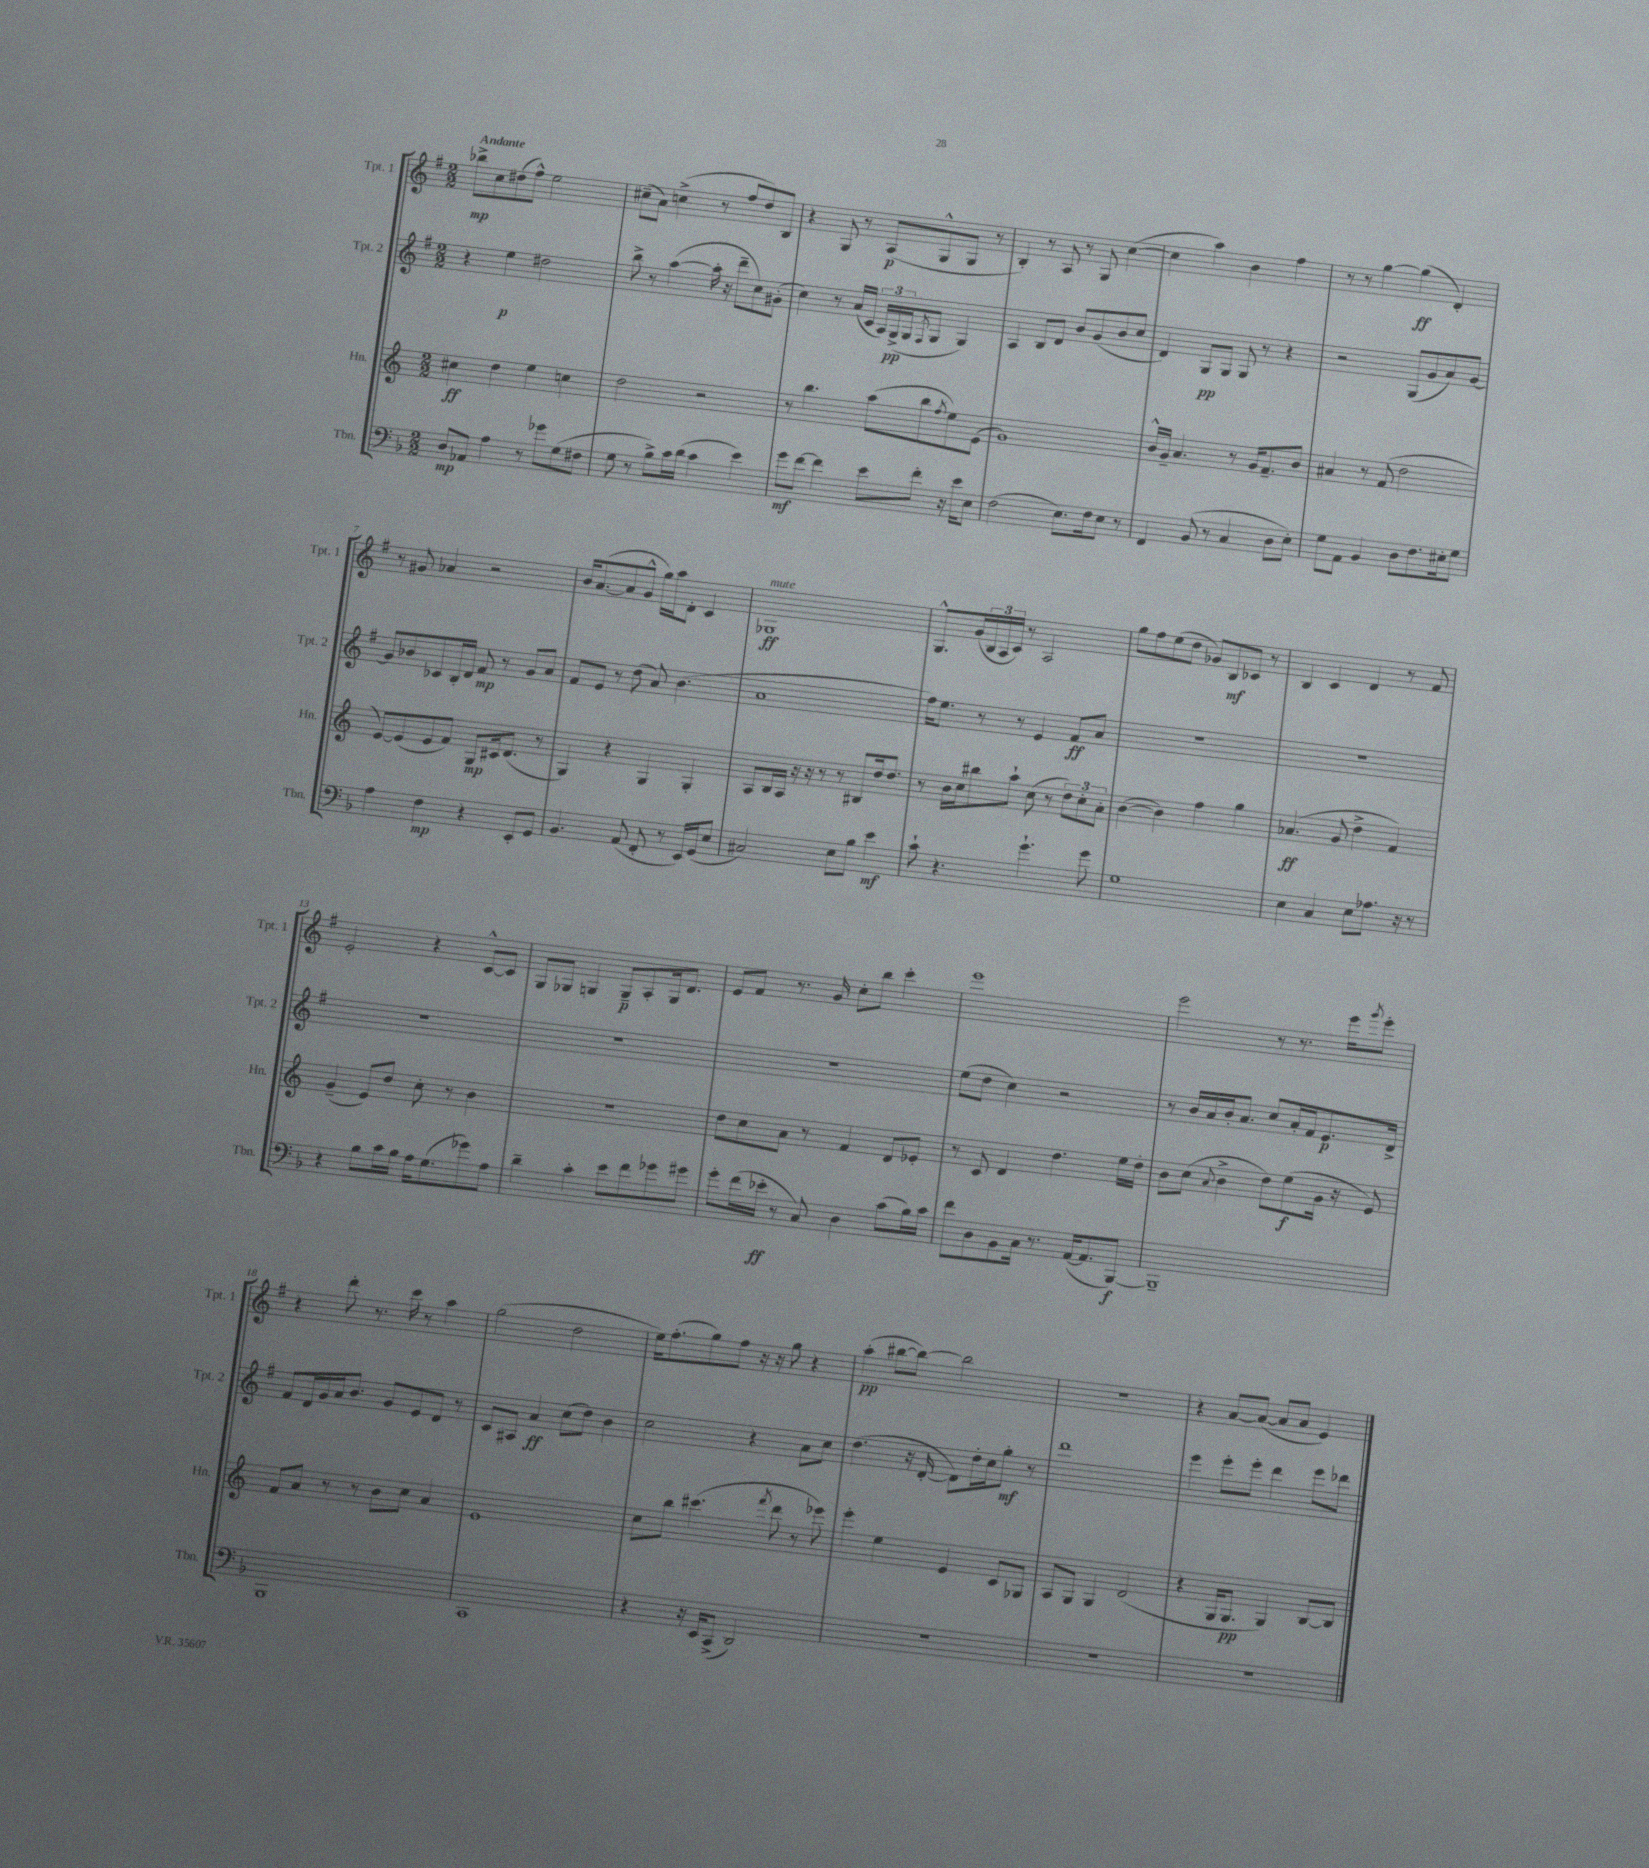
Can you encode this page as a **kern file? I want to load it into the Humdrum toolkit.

**kern	**kern	**kern	**kern
*staff4	*staff3	*staff2	*staff1
*clefF4	*clefG2	*clefG2	*clefG2
*k[b-]	*k[]	*k[f#]	*k[f#]
*M2/2	*M2/2	*M2/2	*M2/2
8D	4cc#	4r	8bb-^
8AA-	.	.	8cc
4A	4dd	4ee	(8dd#
.	.	.	8ff#^^)
8r	4ee	2dd#	2ee
8g-	.	.	.
(8G	4cc	.	.
8F#	.	.	.
=	=	=	=
8G	2dd	8bb^	(8cc#~
8r	.	8r	8a)
8B-^)	.	([4aa	(4cc^
16c	.	.	.
(16d	.	.	.
4c	2r	16aa']	8r
.	.	16r	.
.	.	8ddd~	8ff#
4e)	.	8cc)	8dd)
.	.	(8g#'	8B
=	=	=	=
8g	8r	4cc)	4r
[8f	4.bb	.	.
4f]	.	8r	8G
.	.	(16a	8r
.	.	16c	.
8e	(8aa	24A)	(8A
.	.	(24G^	.
.	.	24G	.
.	.	8qF#	.
8f'	8bb	8G	8G^^
.	8qff	.	.
16r	8ee)	4G)	8G
16e	.	.	.
8E	(8e	.	8r
=	=	=	=
(2F	1g)	4A	4B')
.	.	8B	8r
.	.	8d	8A
8.E)	.	8b	8r
.	.	(8g	8G
16F	.	.	.
8E	.	8b	([4cc
8r	.	8cc	.
=	=	=	=
4FF	16b^^	4d)	4cc]
.	16g~	.	.
.	4.a	.	.
(8BB-	.	8G	4aa)
8r	.	8G	.
4C	8r	8G	4b
.	16g	8r	.
.	8.f~	.	.
8D	.	4r	4ff#
8E')	8b	.	.
=	=	=	=
8G	4a#	2r	8r
8AA	.	.	8r
4BB-	8r	.	[4gg
.	(8f	.	.
8D	2dd	(8G	(4gg]
8.F	.	8g	.
.	.	8a)	4d')
16E#'	.	.	.
8G	.	[8g	.
=	=	=	=
4A	[8e)	8g]	8r
.	(8e]	8b-	8g#
4F	8e	8c-	4a-
.	8f)	16B'	.
.	.	16d	.
4r	8G	8f#	2r
.	16c#	8r	.
.	(8.d	.	.
8EE'	.	8g	.
8GG	8r	8a	.
=	=	=	=
4.BB-	4G)	8f#	16b
.	.	.	([8.a
.	.	8e	.
.	4r	8r	8a]
(8AA	.	(8dd	8g^^
8FF'	4G	8a)	16gg)
.	.	.	16aa
8r	.	(4.b	8d'
16EE)	4G'	.	4c
(16GG	.	.	.
8E	.	.	.
=	=	=	=
2C#)	8A	1a	1G-
.	16B	.	.
.	16A	.	.
.	16r	.	.
.	16r	.	.
.	8r	.	.
8E	8r	.	.
8B-	8B#	.	.
4e	16dd	.	.
.	8.dd	.	.
=	=	=	=
8c`	8r	16ff#)	8.G^^
.	.	8.ee	.
4.r	16b	.	.
.	16cc	.	(16g
.	8bb#	8r	24B
.	.	.	24A
.	.	.	24c)
.	8aa`	8r	8r
4.g`	(8cc	4e	2A
.	8r	.	.
.	12dd)	8f#	.
.	12cc'	.	.
8g	.	8a	.
.	12a'	.	.
=	=	=	=
1G	([4b	1r	8gg
.	.	.	8ff#
.	4b])	.	(8ee
.	.	.	8dd
.	4ff	.	8g-)
.	.	.	8B
.	4gg	.	8c-
.	.	.	8r
=	=	=	=
4E	(4.a-	1r	4B
4C	.	.	4c
.	8g	.	.
8E	4dd^	.	4d
8.A-	.	.	.
.	4f)	.	8r
16r	.	.	.
8r	.	.	8f#
=	=	=	=
4r	(4g~	1r	2e'
8B-	8e)	.	.
16c	8dd	.	.
16B-	.	.	.
16A	8cc'	.	4r
(8.G	.	.	.
.	8r	.	.
8g-)	4b	.	[8c^^
8A	.	.	8c]
=	=	=	=
4d~	1r	1r	8G
.	.	.	8G-
4c'	.	.	4G
8e	.	.	8G~
8f	.	.	8A'
8g-	.	.	16G
.	.	.	8.d
8g#	.	.	.
=	=	=	=
8g'	8dd	1r	8e
(16f	8cc	.	8f#
16e-'	.	.	.
8r	8a	.	8.r
8C)	8r	.	.
.	.	.	16g
4D	4f	.	8cc'
.	.	.	8bb
(8c	8d	.	4ccc'
16B-)	8e-'	.	.
16c	.	.	.
=	=	=	=
8f	8r	(8ee	1eee
8D	8c	8dd	.
8BB-	4d	4cc)	.
16C	.	.	.
8.r	.	.	.
.	4.dd	2r	.
([16AA	.	.	.
8.AA]	.	.	.
[8BBB-)	16ee	.	.
.	16dd'	.	.
=	=	=	=
1BBB-~]	8b	8r	2eee
.	(8cc	16b	.
.	.	16a	.
.	8qqa	.	.
.	4b^	16b'	.
.	.	8.a	.
.	8dd)	8cc	8r
.	(8ee	16a'	8.r
.	.	16f#	.
.	16g	8.e	.
.	16r	.	16eee
.	.	.	8qggg
.	8e)	.	8eee'
.	.	16d^	.
=	=	=	=
1BBB-	8f	8f#	4r
.	8a	16d	.
.	.	16g	.
.	8r	16a	8ddd'
.	.	8.b	.
.	8r	.	8.r
.	8b	8g	.
.	.	.	16ccc
.	8cc	8e	8r
.	4a	8d	4aa
.	.	8r	.
=	=	=	=
1CC	1e	8c	(2gg
.	.	8A#	.
.	.	4a	.
.	.	(8cc	2dd
.	.	8dd)	.
.	.	4b	.
=	=	=	=
4r	8cc	2cc	16ee)
.	.	.	(8.ff#'
.	8bb	.	.
16r	(4.ccc#	.	8gg)
16EE	.	.	.
(8CC^	.	.	8ff#
2DD)	.	4r	16r
.	.	.	16r
.	8qfff	.	.
.	8ddd	.	8gg
.	8r	8a	4r
.	8eee-)	8cc	.
=	=	=	=
1r	4eee'	(4.dd	(4aa'
.	4ee	.	[8bb#
.	.	16r	8bb#_)
.	.	[16d'	.
.	4e	8d])	2bb#]
.	.	16dd'	.
.	.	16cc	.
.	8c	8gg'	.
.	8G-	8r	.
=	=	=	=
1r	8A	1ddd	1r
.	8G	.	.
.	4G	.	.
.	(2d	.	.
=	=	=	=
1r	4r	4eee	4r
.	16G	8eee'	[8a
.	8.G	.	.
.	.	8eee'	(8a_
.	4G)	4ddd	8a]
.	.	.	8a
.	[8B	8eee	4e)
.	8B]	8ddd-	.
==	==	==	==
*-	*-	*-	*-
